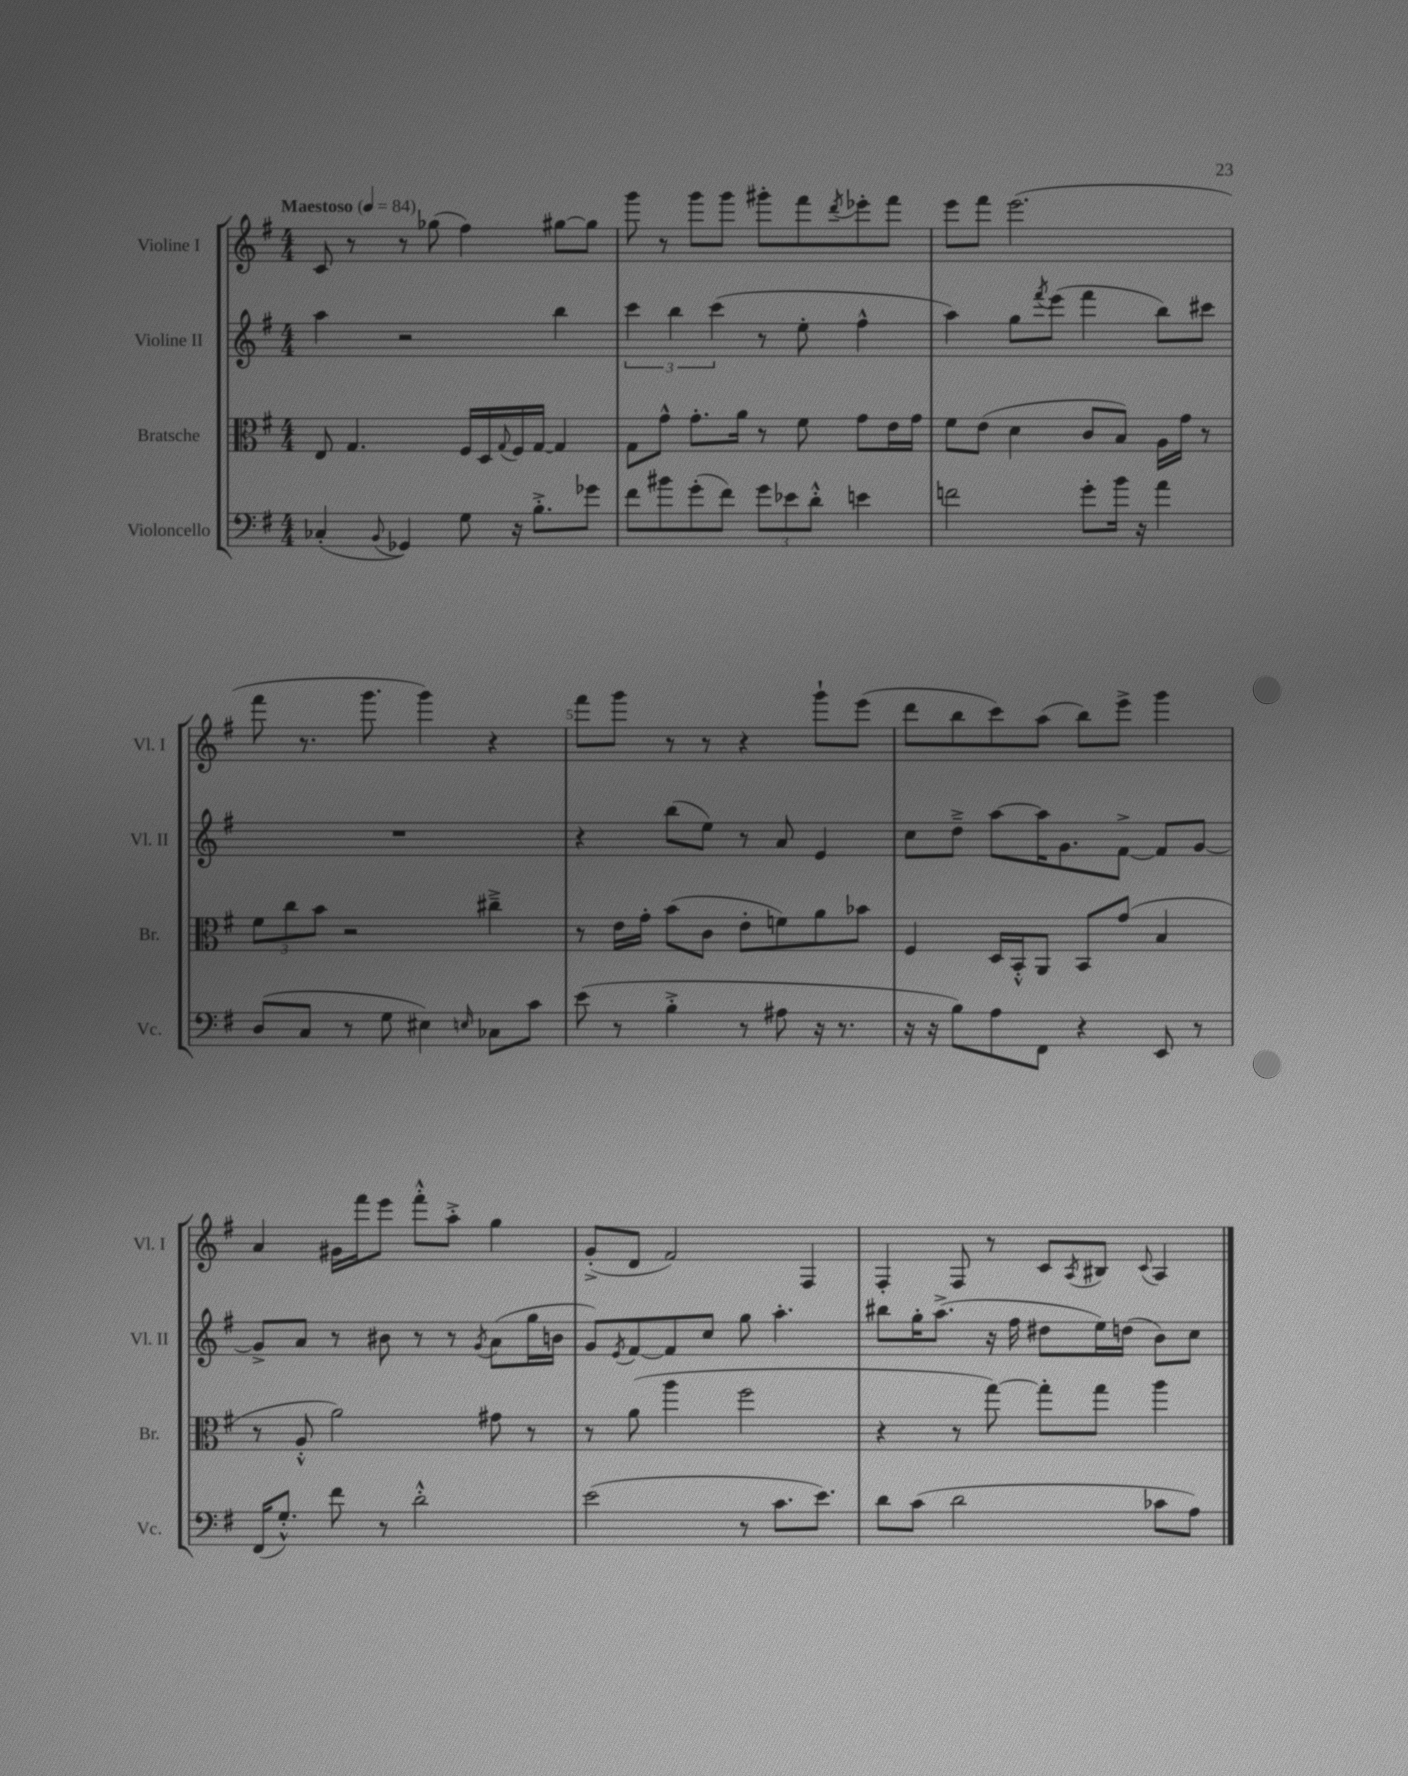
<<
\new StaffGroup <<
\new Staff = "s0" \with { instrumentName = "Violine I" shortInstrumentName = "Vl. I" } {
    \clef treble \key g \major \numericTimeSignature \time 4/4 \tempo "Maestoso" 4 = 84
    c'8 r8 r8 ges''8( fis''4) gis''8~ gis''8 |
    g'''8 r8 g'''8 g'''8 gis'''8-. fis'''8 \acciaccatura { d'''8 } ees'''8-. fis'''8 |
    e'''8 fis'''8 e'''2.( |
    fis'''8 r8. g'''8. g'''4) r4 |
    fis'''8 g'''8 r8 r8 r4 g'''8-! e'''8( |
    d'''8 b''8 c'''8) a''8( b''8) e'''8-> g'''4 |
    a'4 gis'16 fis'''16 e'''8 fis'''8-.-^ a''8-.-> g''4 |
    g'8-.->( d'8 fis'2) fis4 |
    fis4-. fis8 r8 c'8 \acciaccatura { a8 } bis8 \appoggiatura { c'8 } a4 \bar "|." |
}
\new Staff = "s1" \with { instrumentName = "Violine II" shortInstrumentName = "Vl. II" } {
    \clef treble \key g \major \numericTimeSignature \time 4/4
    a''4 r2 b''4 |
    \tuplet 3/2 { c'''4 b''4 c'''4( } r8 e''8-. fis''4-^ |
    a''4) g''8 \acciaccatura { fis'''8 } e'''8( fis'''4 b''8) cis'''8 |
    R1 |
    r4 b''8( e''8) r8 a'8 e'4 |
    c''8 d''8---> a''8~ a''16 g'8. fis'8~-> fis'8 g'8~ |
    g'8-> a'8 r8 bis'8 r8 r8 \acciaccatura { g'8 } a'8( g''16 b'16 |
    g'8) \acciaccatura { e'8 } fis'8~ fis'8 c''8 g''8 a''4.-. |
    bis''8 g''16-. a''8.->( r16 fis''16 dis''8 e''16) d''16( b'8) c''8 \bar "|." |
}
\new Staff = "s2" \with { instrumentName = "Bratsche" shortInstrumentName = "Br." } {
    \clef alto \key g \major \numericTimeSignature \time 4/4
    e8 g4. fis16 d16 \appoggiatura { g8 } fis16 g16~ g4 |
    g8 g'8-^ g'8.-. a'16 r8 fis'8 g'8 e'16 g'16 |
    fis'8 e'8( d'4 c'8 b8) a16 g'16 r8 |
    \tuplet 3/2 { fis'8 c''8 b'8 } r2 cis''4---> |
    r8 e'16 g'16-. b'8( c'8 e'8-. f'8) a'8 bes'8 |
    fis4 d16 b,16-.-^ a,8 b,8 g'8( b4 |
    r8 a8-.-^ a'2) gis'8 r8 |
    r8 a'8( a''4 fis''2 |
    r4 r8 g''8~) g''8-. g''8 a''4 \bar "|." |
}
\new Staff = "s3" \with { instrumentName = "Violoncello" shortInstrumentName = "Vc." } {
    \clef bass \key g \major \numericTimeSignature \time 4/4
    ces4-.( \appoggiatura { b,8 } ges,4) g8 r16 b8.-.-> ges'8 |
    fis'8 bis'8 g'8-.( fis'8) \tuplet 3/2 { g'8 ees'8 d'8-.-^ } e'4 |
    f'2 g'8-. b'16 r16 a'4 |
    d8( c8 r8 g8 eis4) \grace { e16 } ces8 c'8 |
    e'8( r8 b4-.-> r8 ais8 r16 r8. |
    r16 r16 b8) a8 fis,8 r4 e,8 r8 |
    fis,16( g8.-.-^) fis'8 r8 d'2-.-^ |
    e'2( r8 c'8. e'8.) |
    d'8 c'8( d'2 ces'8 a8) \bar "|." |
}
>>
>>
\layout { \context { \Score \override BarNumber.break-visibility = ##(#f #t #t) barNumberVisibility = #(every-nth-bar-number-visible 5) } }
